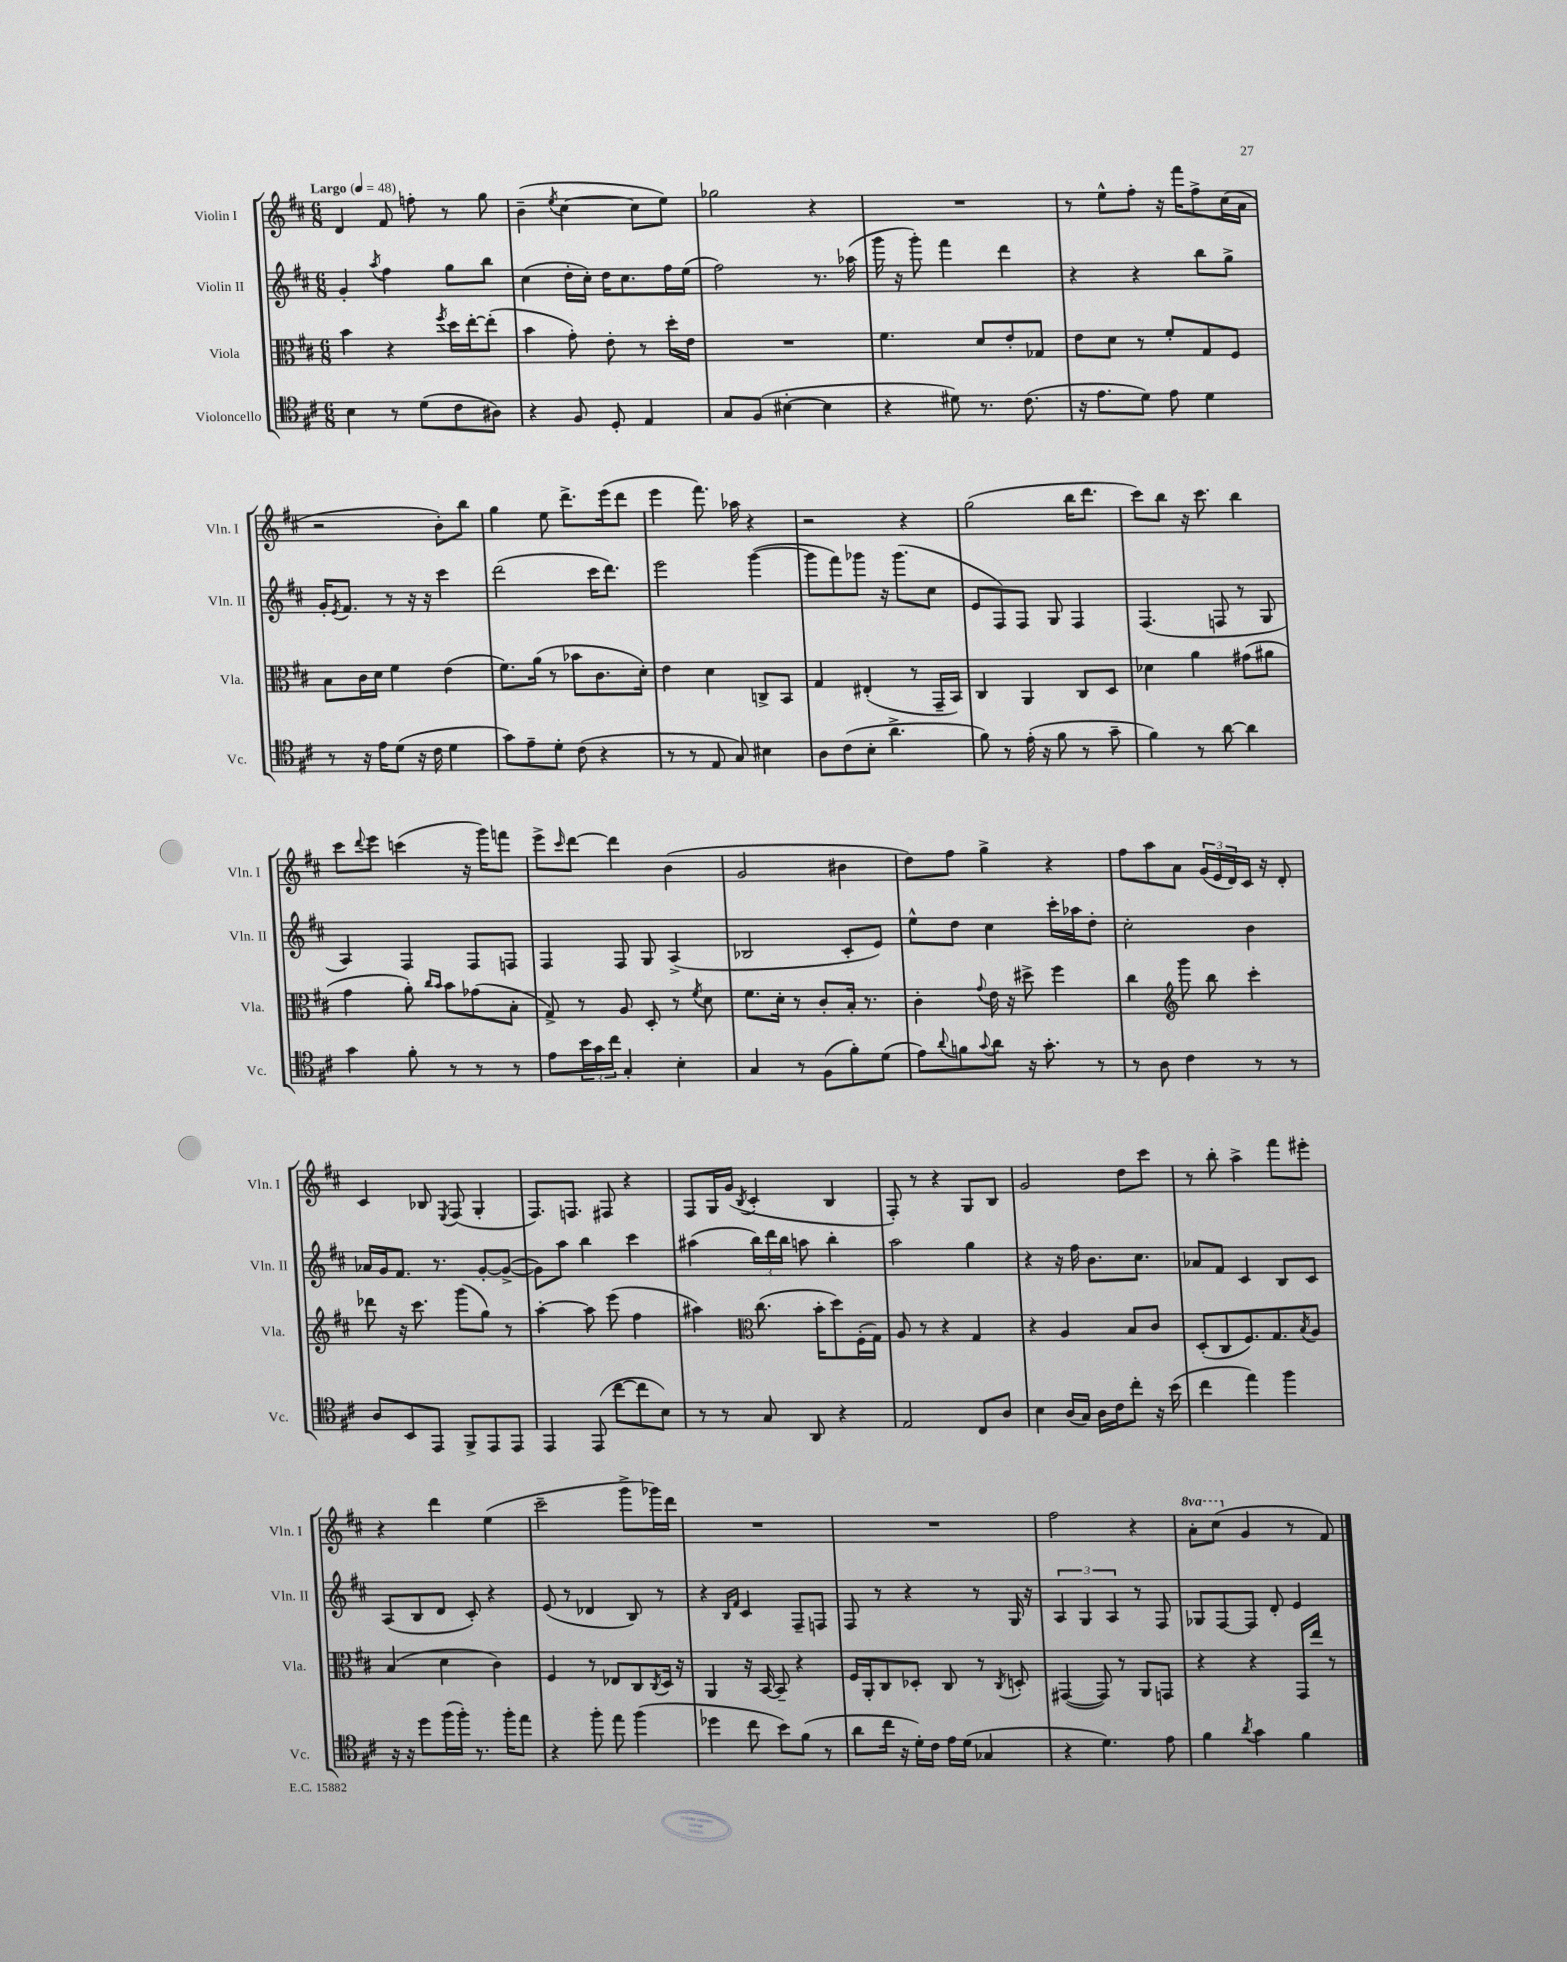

**kern	**kern	**kern	**kern
*part4	*part3	*part2	*part1
*staff4	*staff3	*staff2	*staff1
*I"Violoncello	*I"Viola	*I"Violin II	*I"Violin I
*I'Vc.	*I'Vla.	*I'Vln. II	*I'Vln. I
*clefC4	*clefC3	*clefG2	*clefG2
*k[f#c#]	*k[f#c#]	*k[f#c#]	*k[f#c#]
*M6/8	*M6/8	*M6/8	*M6/8
*MM48	*MM48	*MM48	*MM48
=1	=1	=1	=1
!	!	!	!LO:TX:a:B:t=Largo
4B\	4b\	4g'/	4d/
.	.	8qaa/	.
8r	4r	4ff#\	8f#/
(8d\L	.	.	8ffn'\
.	8qff#/	.	.
8c#\	16dd\LL	8gg\L	8r
.	[16ee'\J	.	.
8A#X\J)	(8ee'\J]	8bb\J	8gg\
=2	=2	=2	=2
4r	4b\	(4cc#\	(4b~\
.	.	.	8qee/
8F#/	8g'\)	16dd'\LL	[4cc#\
.	.	16cc#'\JJ)	.
8D'/	8e'\	16dd\KL	.
.	.	8.cc#\	.
4E/	8r	.	8cc#\L]
.	16dd'\LL	16ff#\L	8ee\J)
.	16e\JJ	(16ee\JJ	.
=3	=3	=3	=3
8G/L	2.r	2ff#\)	2gg-X\
(8F#/J	.	.	.
[4B#X'\	.	.	.
4B#\]	.	8.r	4r
.	.	(16aa-X\	.
=4	=4	=4	=4
4r	4.f#\	16ggg\	2.r
.	.	16r	.
.	.	8ggg'\)	.
8d#X\)	.	4fff#\	.
8.r	8d/L	.	.
.	8e'/	4ddd\	.
(8.c#\	.	.	.
.	8G-X/J	.	.
=5	=5	=5	=5
16r	8e\L	4r	8r
8.e\L	.	.	.
.	8d\J	.	8ee^^\L
8d\J)	8r	4r	8ff#'\J
8e\	8f#'/L	.	16r
.	.	.	16fff#\KL
4d\	8G/	8bb\L	8ff#^\
.	8F#/J	8gg^\J	(16cc#\L
.	.	.	16a\JJ
!!LO:LB:g=z
=6	=6	=6	=6
8r	8B\L	16g'/KL	2r
.	.	8qe/	.
.	.	8.f#/J	.
16r	16c#\L	.	.
16e\KL	16d\JJ	.	.
(8d\J	4f#\	8r	.
16r	.	16r	.
16c#\	.	16r	.
4d\	(4e\	4ccc#\	8b'\L)
.	.	.	8bb\J
=7	=7	=7	=7
8g\L)	8.f#\L)	(2ddd\	4gg\
8e~\	.	.	.
.	(16a\Jk	.	.
8d'\J	8r	.	8ee\
(8c#\	8b-X\L	.	8.ddd^\L
4r	8.c#\	16ccc#\KL	.
.	.	8.ddd\J)	(16eee\k
.	.	.	8ddd\J
.	16d'\Jk)	.	.
=8	=8	=8	=8
8r	4e\	2eee\	4eee\
8r	.	.	.
8E/	4d\	.	8.fff#\)
8G/)	.	.	.
.	.	.	16aa-X\
4B#X\	8Cn^/L	([4ggg\	4r
.	8BB/J	.	.
=9	=9	=9	=9
8A\L	4G/	8ggg\L]	2r
(8c#\	.	8fff#\)	.
8B'\J	(4E#X'/	8ggg-X\J	.
4.a^\	.	16r	.
.	.	(8.ggg-\L	.
.	8r	.	4r
.	16GG~/LL	8cc#\J	.
.	16BB/JJ)	.	.
=10	=10	=10	=10
8f#\)	4C#/	8e/L	(2gg\
8r	.	8F#/)	.
(16e'\	4AA/	8F#/J	.
16r	.	.	.
8f#\	.	8G/	.
8r	8C#/L	4F#/	16bb\KL
.	.	.	8.ddd\J
8g~\	8D/J	.	.
=11	=11	=11	=11
4f#\)	4d-X\	(4.F#/	8ccc#\L)
.	.	.	8bb\J
8r	4a\	.	16r
.	.	.	8.ccc#\
[8a\	.	8Fn/	.
4a\]	(8g#X\L	8r	4bb\
.	8a#X\J	8G/	.
!!LO:LB:g=z
=12	=12	=12	=12
4g\	4g\	4A/)	8ccc#\L
.	.	.	8qqddd/
.	.	.	8eee\J
8f#'\	8a'\)	4F#/	(4cccn\
.	16qqcc#/LL	.	.
.	16qqb/JJ	.	.
8r	8b\L	.	.
8r	(8g-X\	8F#/L	16r
.	.	.	16ggg\KL)
8r	8B'\J	8Fn/J	8fffn\J
=13	=13	=13	=13
8e\L	8G^/)	4F#/	8eee^\L
.	.	.	16qqccc#/
24b\L	8r	.	[8ddd\J
24g\	.	.	.
24cc#\JJ	.	.	.
4G'/	8A/	8F#/	4ddd\]
.	8D'/	8G/	.
4B'\	8r	(4A^/	(4b\
.	8qf#/	.	.
.	8d\	.	.
=14	=14	=14	=14
4G/	8.f#\L	2B-X/	2g/
.	16d'\Jk	.	.
8r	8r	.	.
(8F#\L	8c#'/L	.	.
8f#'\)	16B'/Jk	8c#'/L	4b#X\
.	8.r	.	.
(8d\J	.	8e/J)	.
=15	=15	=15	=15
8e\L)	4c#'\	8ee^^\L	8dd\L)
8qqa/	.	.	.
8fn\	.	8dd\J	8ff#\J
8qqg/	8qqg/	.	.
8a\J	16e\	4cc#\	4gg^\
.	16r	.	.
16r	8dd#X^\	.	.
8.g'\	.	.	.
.	4ff#\	16ccc#'\LL	4r
.	.	16aa-X\J	.
8r	.	8dd'\J	.
=16	=16	=16	=16
8r	4cc#\	2cc#'\	8ff#\L
8A\	.	.	8aa\
*	*clefG2	*	*
4c#\	8ggg\	.	8a\J
.	8bb\	.	(24g/LL
.	.	.	24e/
.	.	.	24d/)
8r	4ccc#'\	4b\	16c#/JJ
.	.	.	16r
8r	.	.	8d'/
!!LO:LB:g=z
=17	=17	=17	=17
8A/L	8ddd-X\	16a-X/LL	4c#/
.	.	16g/J	.
8BB/	16r	8.f#/J	.
.	8.ccc#\	.	.
8EE/J	.	.	8B-X/
.	.	8.r	.
.	.	.	8qE/
8FF#^/L	(8ggg\L	.	(8F#/
8EE/	8gg\J)	[8g'/L	4G'/
8EE/J	8r	(8g^/J_	.
=18	=18	=18	=18
4EE/	[4aa'\	8g\L])	8.F#/L)
.	.	8aa\J	.
.	.	.	8.Fn/J
(8EE/	8aa\]	4bb\	.
[8cc#\L	(8eee\	.	8F#X/
8cc#\]	4ff#\	4ccc#\	4r
8B\J)	.	.	.
=19	=19	=19	=19
8r	4aa#X\)	(4aa#X\	8F#/L
8r	.	.	16G/L
.	.	.	(16g/JJ
*	*clefC3	*	*
.	.	.	8qB/
8G/	(8.cc#\	24bb\LL)	4c#'/
.	.	24ddd\	.
.	.	24bb\JJ	.
8AA/	.	8aan\	.
.	16b'\KL	.	.
4r	8dd\)	4bb'\	4B/
.	(16F#'\L	.	.
.	16G\JJ)	.	.
=20	=20	=20	=20
2E/	8A/	2aa\	8F#'/)
.	8r	.	8r
.	4r	.	4r
8C#/L	4G/	4gg\	8G/L
8A/J	.	.	8B/J
=21	=21	=21	=21
4B\	4r	4r	2g/
(16A/LL	4A/	16r	.
16G/JJ)	.	16ff#\	.
16A\LL	.	8.b\L	.
16c#\J	.	.	.
8cc#'\J	8B/L	.	8dd\L
.	.	8.cc#\J	.
16r	8c#/J	.	8ccc#\J
(16b\	.	.	.
=22	=22	=22	=22
4cc#\	(8D'/L	8a-X/L	8r
.	8C#/	8f#/J	8bb'\
4ee\)	8.F#/)	4c#/	4aa^\
.	8.G/	.	.
4ff#\	.	8B/L	8fff#\L
.	8qB/	.	.
.	8A/J	8c#/J	8eee#X'\J
!!LO:LB:g=z
=23	=23	=23	=23
16r	(4B/	(8A/L	4r
16r	.	.	.
8dd\L	.	8B/	.
(16ff#\L	4d\	8d/J	4ddd\
16ff#'\JJ)	.	.	.
8.r	.	8c#'/)	.
.	4c#\)	4r	(4ee\
16ff#'\KL	.	.	.
8ee\J	.	.	.
=24	=24	=24	=24
4r	4F#/	(8e/	2ccc#~\
.	.	8r	.
8ff#'\	8r	4d-X/	.
8ee\	8E-X/L	.	.
(4ff#\	8C#/	8B/)	8ggg^\L
.	8qC#/	.	.
.	16D/Jk	8r	16ggg-X\L)
.	16r	.	16ddd\JJ
=25	=25	=25	=25
4dd-X\	4AA/	4r	2.r
.	.	16qqB/LL	.
.	.	16qqf#/JJ	.
8cc#\	16r	4c#/	.
.	[16BB/	.	.
8b\L)	8BB~/]	.	.
(8f#\J	4r	8F#~/L	.
8r	.	8Fn/J	.
=26	=26	=26	=26
8a\L	16F#/LL	8F#/	2.r
.	16AA'/J	.	.
16cc#\Jk	8C#/	8r	.
16r	.	.	.
16d'\LL)	8D-X'/J	4r	.
16c#\JJ	.	.	.
16e\LL	8C#/	.	.
(16d\JJ	.	.	.
4G-X/	8r	8r	.
.	8qC#/	.	.
.	8Dn'/	16G/	.
.	.	16r	.
=27	=27	=27	=27
4r	([4GG#X/	6A/	2ff#\
.	.	6G/	.
4.d\)	8GG#/])	.	.
.	.	6A/	.
.	8r	.	.
.	8AA/L	8r	4r
8e\	8GGn/J	8F#/	.
=28	=28	=28	=28
*	*	*	*8va
4f#\	4r	8G-X/L	8aa'\L
.	.	[8F#/	(8ccc#\J
8qa/	.	.	.
*	*	*	*X8va
4g\	4r	8F#/J]	4g/
.	.	8d'/	.
4f#\	16GG/LL	4e/	8r
.	16ee/JJ	.	.
.	8r	.	8f#/)
==	==	==	==
*-	*-	*-	*-
